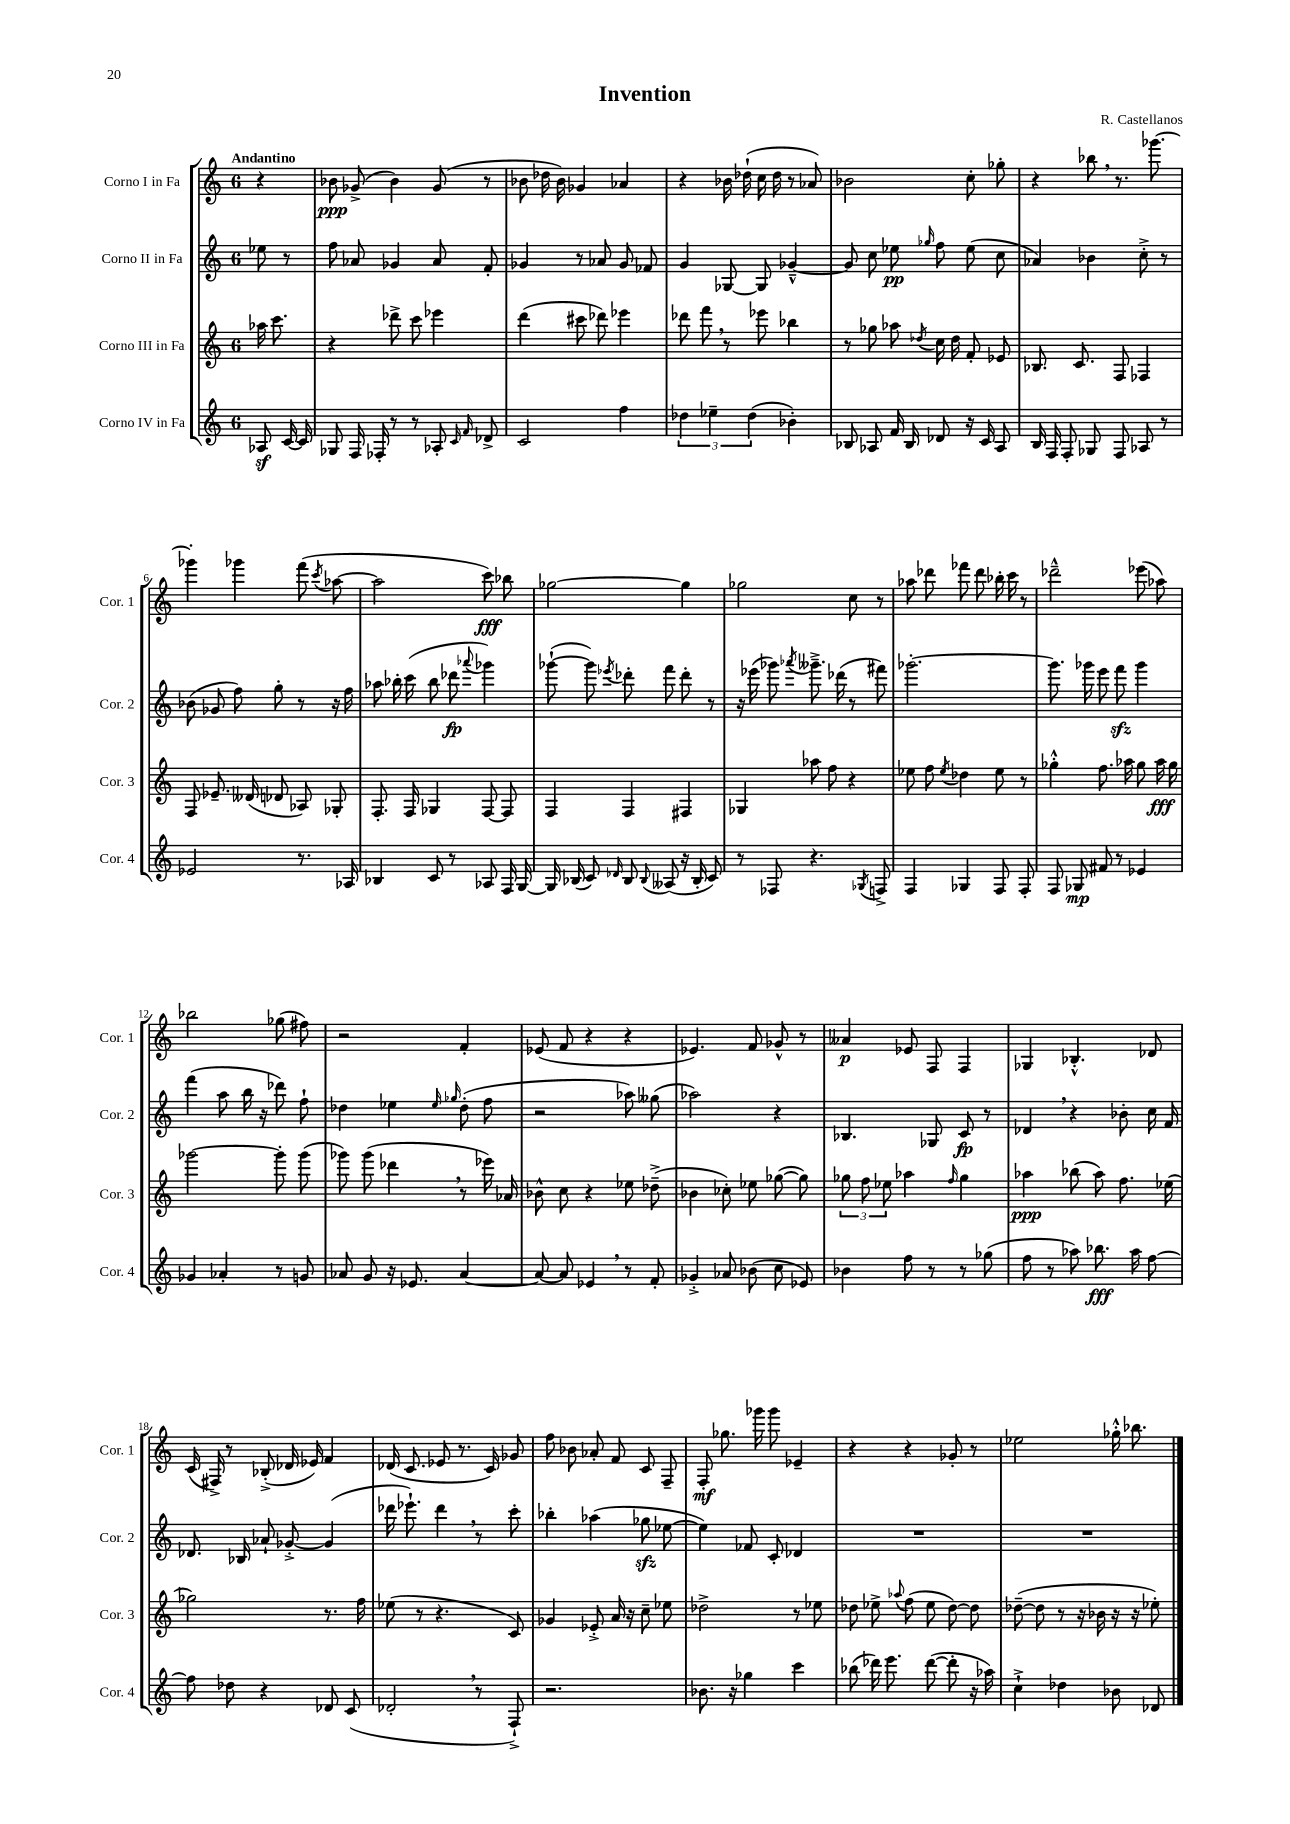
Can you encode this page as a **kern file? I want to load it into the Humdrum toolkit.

**kern	**kern	**kern	**kern
*staff4	*staff3	*staff2	*staff1
*clefG2	*clefG2	*clefG2	*clefG2
*k[]	*k[]	*k[]	*k[]
*M6/8	*M6/8	*M6/8	*M6/8
8A-/	16aa-\	8ee-\	4r
.	8.ccc\	.	.
[16c/	.	8r	.
16c/]	.	.	.
=	=	=	=
8G-/	4r	8ff\	8b-\
16F/	.	8a-/	(8g-^/
16F-'/	.	.	.
8r	8ddd-^\	4g-/	4b-\)
8r	8ccc\	.	.
8A-'/	4eee-\	8a-/	(8g-/
16qqc/	.	.	.
16qqf/	.	.	.
8d-^/	.	8f'/	8r
=	=	=	=
2c/	(4ddd\	4g-/	8b-\
.	.	.	16dd-\
.	.	.	16b-\)
.	8ccc#\	8r	4g-/
.	8ddd-\)	8a-/	.
4ff\	4eee-\	8g-/	4a-/
.	.	8f-/	.
=	=	=	=
6dd-\	8ddd-\	4g/	4r
.	8fff\	.	.
6ee-~\	.	.	.
.	8r	[8G-/	16b-\
.	.	.	(16dd-`\
(6dd-\	.	.	.
.	8eee-\	8G-/]	16cc\
.	.	.	16dd-\
4b-'\)	4bb-\	[4g-~^^/	8r
.	.	.	8a-/)
=	=	=	=
8B-/	8r	8g-/]	2b-\
8A-/	8gg-\	8cc\	.
16f/	8aa-\	8ee-\	.
16B-/	.	.	.
.	8qdd-/	16qqgg-/	.
8d-/	16cc\	8ff\	.
.	16dd-\	.	.
16r	8f'/	(8ee-\	8cc'\
16c/	.	.	.
8A-/	8e-/	8cc\	8gg-'\
=	=	=	=
16B/	8.B-/	4a-/)	4r
16F/	.	.	.
8F'/	.	.	.
.	8.c/	.	.
8G-/	.	4b-\	8bb-\
8F/	8F/	.	8.r
8A-/	4F-/	8cc'^\	.
.	.	.	[8.ggg-\
8r	.	8r	.
=	=	=	=
2e-/	8F/	(8b-\	4ggg-'\]
.	8.e-~/	8g-/	.
.	.	8ff\)	4ggg-\
.	(16d--/	.	.
.	8d-/	8gg'\	.
8.r	8A-/)	8r	(8fff\
.	.	.	8qccc/
.	8G-'/	16r	[8aa-\
16A-/	.	16ff\	.
=	=	=	=
4B-/	8.F'/	8aa-\	2aa-\]
.	.	16bb-'\	.
.	16F/	(16ccc\	.
8c/	4G-/	8bb-\	.
8r	.	8ddd-\	.
.	.	8qqaaa-/	.
8A-/	[8F/	4ggg-\)	8ccc\)
16F/	8F/]	.	8bb-\
[16G/	.	.	.
=	=	=	=
16G/]	4F/	([8ggg-`\	[2gg-\
(16B-/	.	.	.
8c/)	.	8ggg-\])	.
16qqd-/	.	8qeee-/	.
8B-/	4F/	8ddd-'\	.
8qqB-/	.	.	.
(8A--/	.	8fff\	.
16r	4F#/	8ddd-'\	4gg-\]
16B-'/	.	.	.
8c/)	.	8r	.
=	=	=	=
8r	4G-/	16r	2gg-\
.	.	(16eee-\	.
8F-/	.	8ggg-\)	.
.	.	8qaaa-/	.
4.r	8aa-\	8.ggg--~^\	.
.	8ff\	.	.
.	.	(16ddd-\	.
.	4r	8r	8cc\
8qG-/	.	.	.
8F^/	.	8fff#\)	8r
=	=	=	=
4F/	8ee-\	[2.ggg-'\	8aa-\
.	8ff\	.	8ddd-\
.	8qee-/	.	.
4G-/	4dd-\	.	8fff-\
.	.	.	8ddd-\
8F/	8ee-\	.	16bb-'\
.	.	.	16ccc\
8F'/	8r	.	8r
=	=	=	=
8F/	4gg-'^^\	8.ggg-\]	2ddd-~^^\
8G-/	.	.	.
.	.	16ggg-\	.
8f#/	8.ff\	8eee\	.
8r	.	8fff\	.
.	16aa-\	.	.
4e-/	8gg-\	4ggg-\	(8eee-\
.	16aa-\	.	8aa-\)
.	16gg-\	.	.
=	=	=	=
4g-/	[2ggg-\	(4fff\	2bb-\
4a-'/	.	8aa\	.
.	.	16bb\	.
.	.	16r	.
8r	8ggg-'\]	8ddd-\)	(8gg-\
8g/	(8ggg-\	8ff`\	8ff#\)
=	=	=	=
8a-/	8ggg-\)	4dd-\	2r
8g/	(8ggg-\	.	.
16r	4ddd-\	4ee-\	.
8.e-/	.	.	.
.	.	16qqee-/	.
.	.	16qqgg-/	.
[4a-/	8r	(8dd-'\	4f'/
.	16eee-\)	8ff\	.
.	16a-/	.	.
=	=	=	=
8a-/_	8b-^^\	2r	(8e-/
8a-/]	8cc\	.	8f/
4e-/	4r	.	4r
8r	8ee-\	8aa-\)	4r
8f'/	(8dd-~^\	(8gg--\	.
=	=	=	=
4g-'^/	4b-\	2aa-\)	4.e-/)
8a-/	8cc-'\)	.	.
(8b-\	8ee-\	.	8f/
8cc\	([8gg-\	4r	8g-^^/
8e-/)	8gg-\])	.	8r
=	=	=	=
4b-\	12gg-\	4.B-/	4a--/
.	12ff\	.	.
.	12ee-\	.	.
8ff\	4aa-\	.	8e-/
8r	.	8G-/	8F/
.	16qqff/	.	.
8r	4gg-\	8c/	4F/
(8gg-\	.	8r	.
=	=	=	=
8ff\	4aa-\	4d-/	4G-/
8r	.	.	.
8aa-\)	(8bb-\	4r	4.B-'^^/
8.bb-\	8aa-\)	.	.
.	8.ff\	8b-'\	.
16aa-\	.	.	.
[8ff\	.	16cc\	8d-/
.	(16ee-\	16f/	.
=	=	=	=
8ff\]	2gg-\)	8.d-/	(16c/
.	.	.	16F#^/)
8dd-\	.	.	8r
.	.	16B-/	.
4r	.	8a-`/	(8B-'^/
.	.	[8g-'^/	16d-/
.	.	.	16e-/)
8d-/	8.r	(4g-/]	4f/
(8c/	.	.	.
.	16ff\	.	.
=	=	=	=
2d-'/	(8ee-\	16ddd-\	(16d-/
.	.	8.eee-`\)	8.c/
.	8r	.	.
.	4.r	4ddd-\	8e-/
.	.	.	8.r
8r	.	8r	.
.	.	.	16c/)
8F`^/)	8c/)	8ccc'\	8g-/
=	=	=	=
2.r	4g-/	4bb-'\	8ff\
.	.	.	8b-\
.	8e-'^/	(4aa-\	8a-'/
.	16a/	.	8f/
.	16r	.	.
.	8cc~\	8gg-\	8c/
.	8ee-\	[8ee-\	8F~/
=	=	=	=
8.b-\	2dd-^\	4ee-\])	8F'/
.	.	.	8.gg-\
16r	.	.	.
4gg-\	.	8f-/	.
.	.	.	16ggg-\
.	.	8c'/	8ggg-\
4ccc\	8r	4d-/	4e-~/
.	8ee-\	.	.
=	=	=	=
(8bb-\	8dd-\	2.r	4r
16ddd-\)	8ee-^\	.	.
8.eee\	.	.	.
.	8qqaa-/	.	.
.	(8ff\	.	4r
([8ddd-\	8ee-\	.	.
8ddd-'\]	[8dd-\)	.	8g-'/
16r	8dd-\]	.	8r
16aa-\)	.	.	.
=	=	=	=
4cc`^\	([8dd-~\	2.r	2ee-\
.	8dd-\]	.	.
4dd-\	8r	.	.
.	16r	.	.
.	16b-\	.	.
8b-\	16r	.	16gg-'^^\
.	16r	.	8.bb-\
8d-/	8ee-'\)	.	.
==	==	==	==
*-	*-	*-	*-
